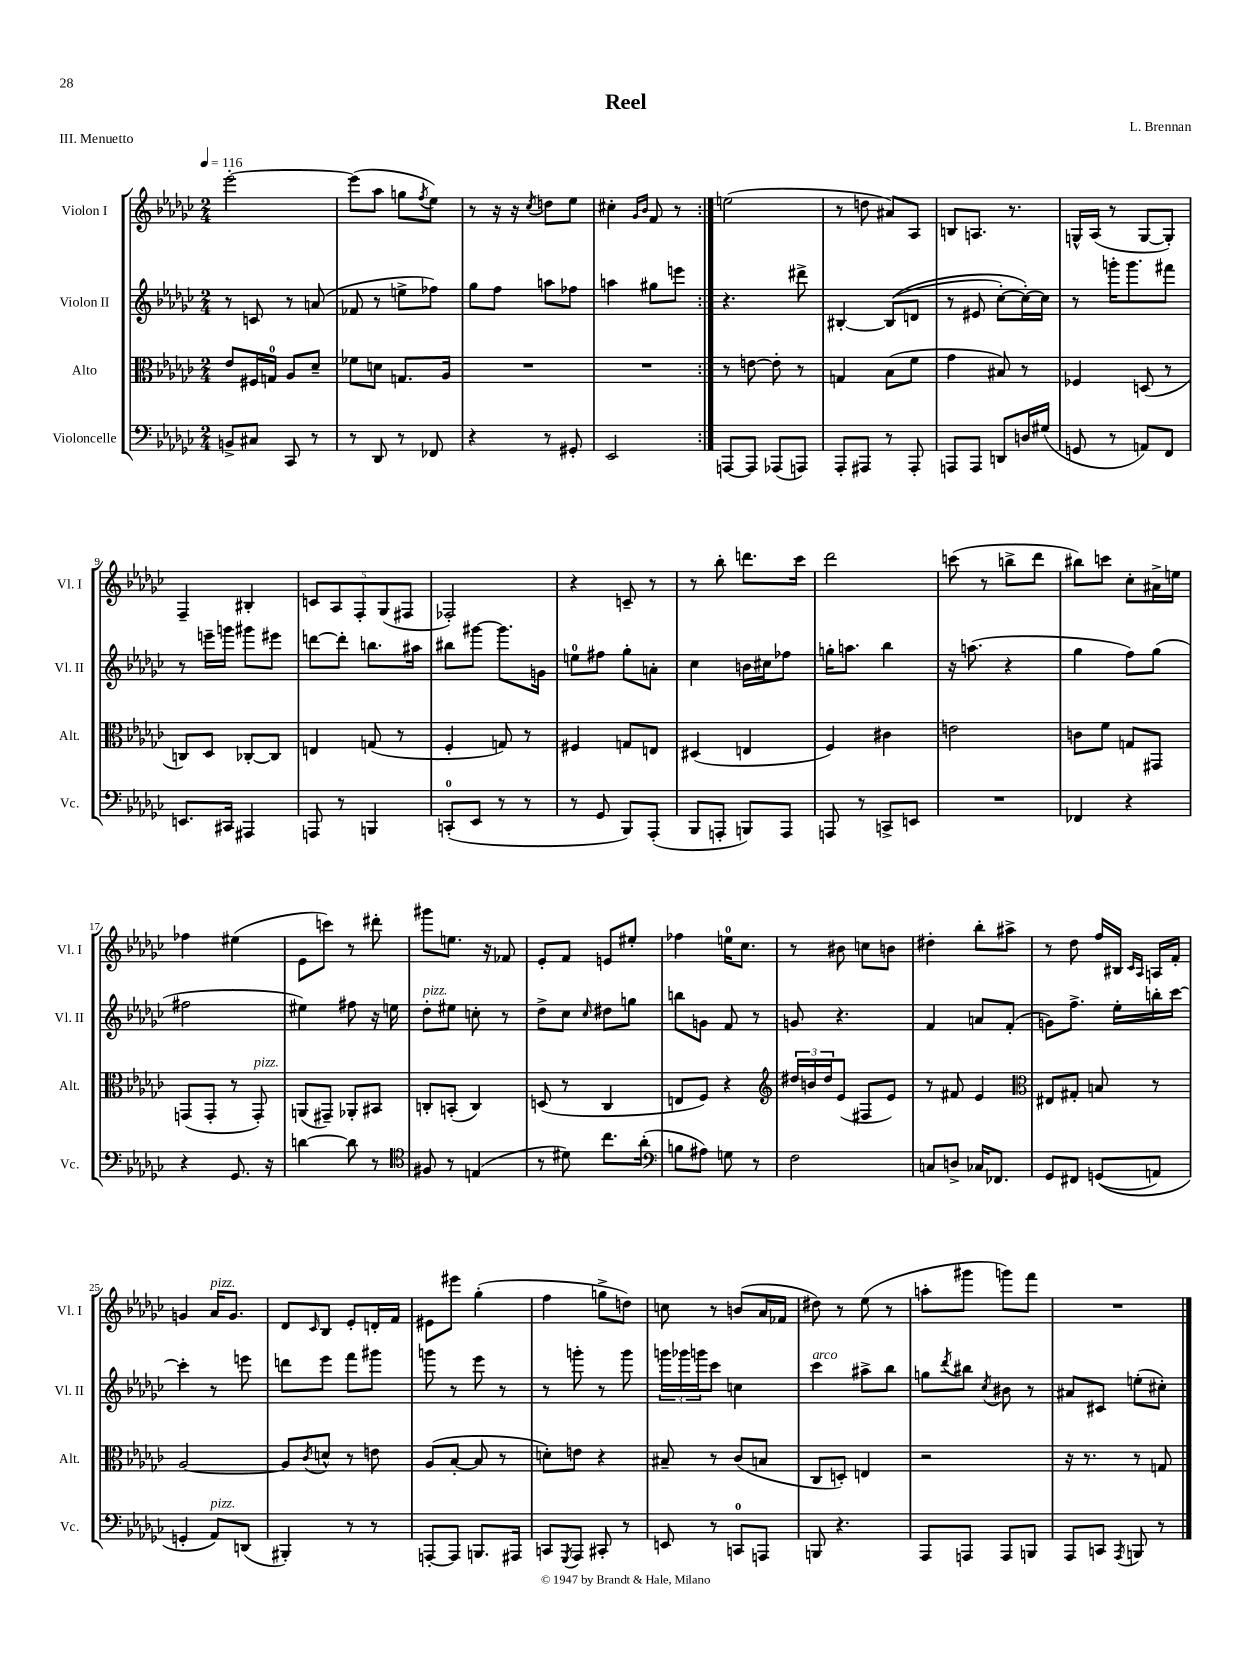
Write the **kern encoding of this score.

**kern	**kern	**kern	**kern
*staff4	*staff3	*staff2	*staff1
*clefF4	*clefC3	*clefG2	*clefG2
*k[b-e-a-d-g-c-]	*k[b-e-a-d-g-c-]	*k[b-e-a-d-g-c-]	*k[b-e-a-d-g-c-]
*M2/4	*M2/4	*M2/4	*M2/4
*MM116	*MM116	*MM116	*MM116
8BB^	8e-	8r	[2eee-'
8C#	16F#	8c	.
.	16G	.	.
8CC-	8A-	8r	.
8r	8d-~	(8a	.
=	=	=	=
8r	8f-	8f-	(8eee-]
8DD-	8d	8r	8aa-
8r	8.G	8ee^	8gg
.	.	.	8qff
8FF-	.	8ff-)	8ee-)
.	16A-	.	.
=	=	=	=
4r	2r	8gg-	8r
.	.	8ff	16r
.	.	.	16r
.	.	.	8qcc-
8r	.	8aa	8dd
8GG#'	.	8ff-	8ee-
=	=	=	=
2EE-	2r	4aa	4cc#'
.	.	.	16qqg-
.	.	.	16qqb-
.	.	8gg#	8f
.	.	8eee	8r
=:|!	=:|!	=:|!	=:|!
[8AAA	8r	4.r	(2ee
8AAA]	[8e	.	.
(8AAA-	8e']	.	.
8AAA)	8r	8ddd#^	.
=	=	=	=
8AAA-'	4G	[4B#'	8r
8AAA#	.	.	8dd
8r	(8B-	&((8B#]	8a#)
8AAA#'	8f	8d	8A-
=	=	=	=
8AAA	4g-	8r	8B
8AAA	.	8e#	8.A
8DD	8B#)	[8cc-')	.
.	.	.	8.r
16D	8r	16cc-'_&)	.
(16G#	.	16cc-]	.
=	=	=	=
8GG	4F-	8r	16G^^
.	.	.	(16A-
8r	.	16ggg'	8r
.	.	8.ggg	.
8AA)	(8D	.	[8G
8FF	8r	8fff#	8G'])
=	=	=	=
8.EE	8C)	8r	4F~
.	8D-	16eee~	.
16CC#	.	16ggg	.
4AAA#	[8C-'	8ggg#	4B#'
.	8C-]	8eee#	.
=	=	=	=
8AAA	4E	[8ddd	10c
.	.	.	10A-
8r	.	8ddd']	.
.	.	.	10F'
4BBB	(8G	8.bb	.
.	.	.	(10G-
.	8r	.	.
.	.	.	10F#
.	.	16aa#	.
=	=	=	=
(8CC'	4F'	8bb#	2F-')
8EE-	.	[8ggg#	.
8r	8G)	8.ggg#]	.
8r	8r	.	.
.	.	16g	.
=	=	=	=
8r	4F#	8ee	4r
8GG-	.	8ff#	.
8BBB-)	8G	8gg-'	8c~
(8AAA-'	8E	8a'	8r
=	=	=	=
8BBB-	(4D#	4cc-	8r
8AAA'	.	.	8bb-'
8BBB)	4E	16b	8.ddd
.	.	16cc#	.
8AAA	.	8ff-	.
.	.	.	16ccc-
=	=	=	=
8AAA	4F)	16gg'	2ddd-
.	.	8.aa	.
8r	.	.	.
8CC^	4c#	4bb-	.
8EE	.	.	.
=	=	=	=
2r	2e	16r	(8ccc
.	.	(8.aa	.
.	.	.	8r
.	.	4r	8bb^
.	.	.	8ddd-
=	=	=	=
4FF-	8c	4gg-	8bb#)
.	8f	.	8ccc
4r	8G	8ff)	8cc-'
.	8GG#	(8gg-	16a#^
.	.	.	16ee
=	=	=	=
4r	(8GG	2ff#	4ff-
.	8GG'	.	.
8.GG-	8r	.	(4ee#
.	8GG')	.	.
16r	.	.	.
=	=	=	=
[4d	(8AA	4ee#)	8e-
.	8GG#~)	.	8ccc)
8d]	8AA-'	8ff#	8r
8r	8BB#	16r	8ddd#'
.	.	16ee	.
=	=	=	=
*clefC4	*	*	*
8F#	8C'	8dd-'	8ggg#
8r	(8BB'	8ee#	8.ee
(4E	4C)	8cc'	.
.	.	.	16r
.	.	8r	8f-
=	=	=	=
8r	(8D	8dd-^	8e-'
8d#)	8r	8cc-	8f
.	.	16qqcc-	.
8.cc-	4C-	8dd#	8e
.	.	8gg	8ee#'
(16a-'	.	.	.
=	=	=	=
*clefF4	*	*	*
8B	8E	8bb	4ff-
8A#)	8F)	8g	.
8G	4r	8f	16ee
.	.	.	8.cc-
8r	.	8r	.
=	=	=	=
*	*clefG2	*	*
2F	24dd#	8g	8r
.	24b	.	.
.	24dd#	.	.
.	(8e-	4.r	8b#
.	8F#	.	8cc
.	8e-)	.	8b
=	=	=	=
8C	8r	4f	4dd#'
8D^	8f#	.	.
16C-	4e-	8a	8bb-'
8.FF-	.	.	.
.	.	(8f'	8aa#^
=	=	=	=
*	*clefC3	*	*
8GG-	8E#	8g)	8r
8FF#	8G#'	8.ff^	8dd-
&((8GG	8B	.	16ff
.	.	16ee-'	16B#
.	.	.	16qqc-
.	.	.	16qqA-
8AA)	8r	16bb'	16A
.	.	[16ccc-	16f'
=	=	=	=
4GG'	[2A-	4ccc-']	4g
8AA-&)	.	8r	16a-
.	.	.	8.g
(8DD	.	8eee	.
=	=	=	=
4BBB#')	8A-]	8ddd	8d-
.	8qc-	.	16qqc-
.	8d^^	8eee-	8B-
8r	8r	8fff	8e-'
8r	8e	8ggg#	16d'
.	.	.	16f
=	=	=	=
[8AAA'	(8A-	8ggg	8e#
8AAA]	[8B-'	8r	8eee#
8.BBB	8B-]	8eee-	(4gg-'
.	8r	8r	.
16AAA#	.	.	.
=	=	=	=
8CC	8d')	8r	4ff
8qGGG-	.	.	.
8AAA-	8e	8ggg'	.
8CC#'	4r	8r	8gg^
8r	.	8ggg	8dd)
=	=	=	=
8EE	8B#~	24ggg	8cc
.	.	24ggg-	.
.	.	24ggg	.
8r	8r	8ccc-	8r
8CC	(8c-	4cc	(8b
8AAA	8B	.	16a-
.	.	.	16f-
=	=	=	=
8BBB	8C-	4ccc-	8dd#)
4.r	8D')	.	8r
.	4E	8aa#^	(8ee-
.	.	8bb-	8r
=	=	=	=
8AAA-	2r	8gg	8aa'
.	.	8qddd-	.
8AAA	.	8bb#	8ggg#
.	.	8qcc-	.
8AAA	.	8b#	8ggg)
8BBB	.	8r	8fff
=	=	=	=
8AAA-	16r	8a#	2r
.	8.r	.	.
8CC	.	8c#	.
8qAAA-	.	.	.
8BBB	8r	(8ee'	.
8r	8G	8cc#')	.
==	==	==	==
*-	*-	*-	*-
